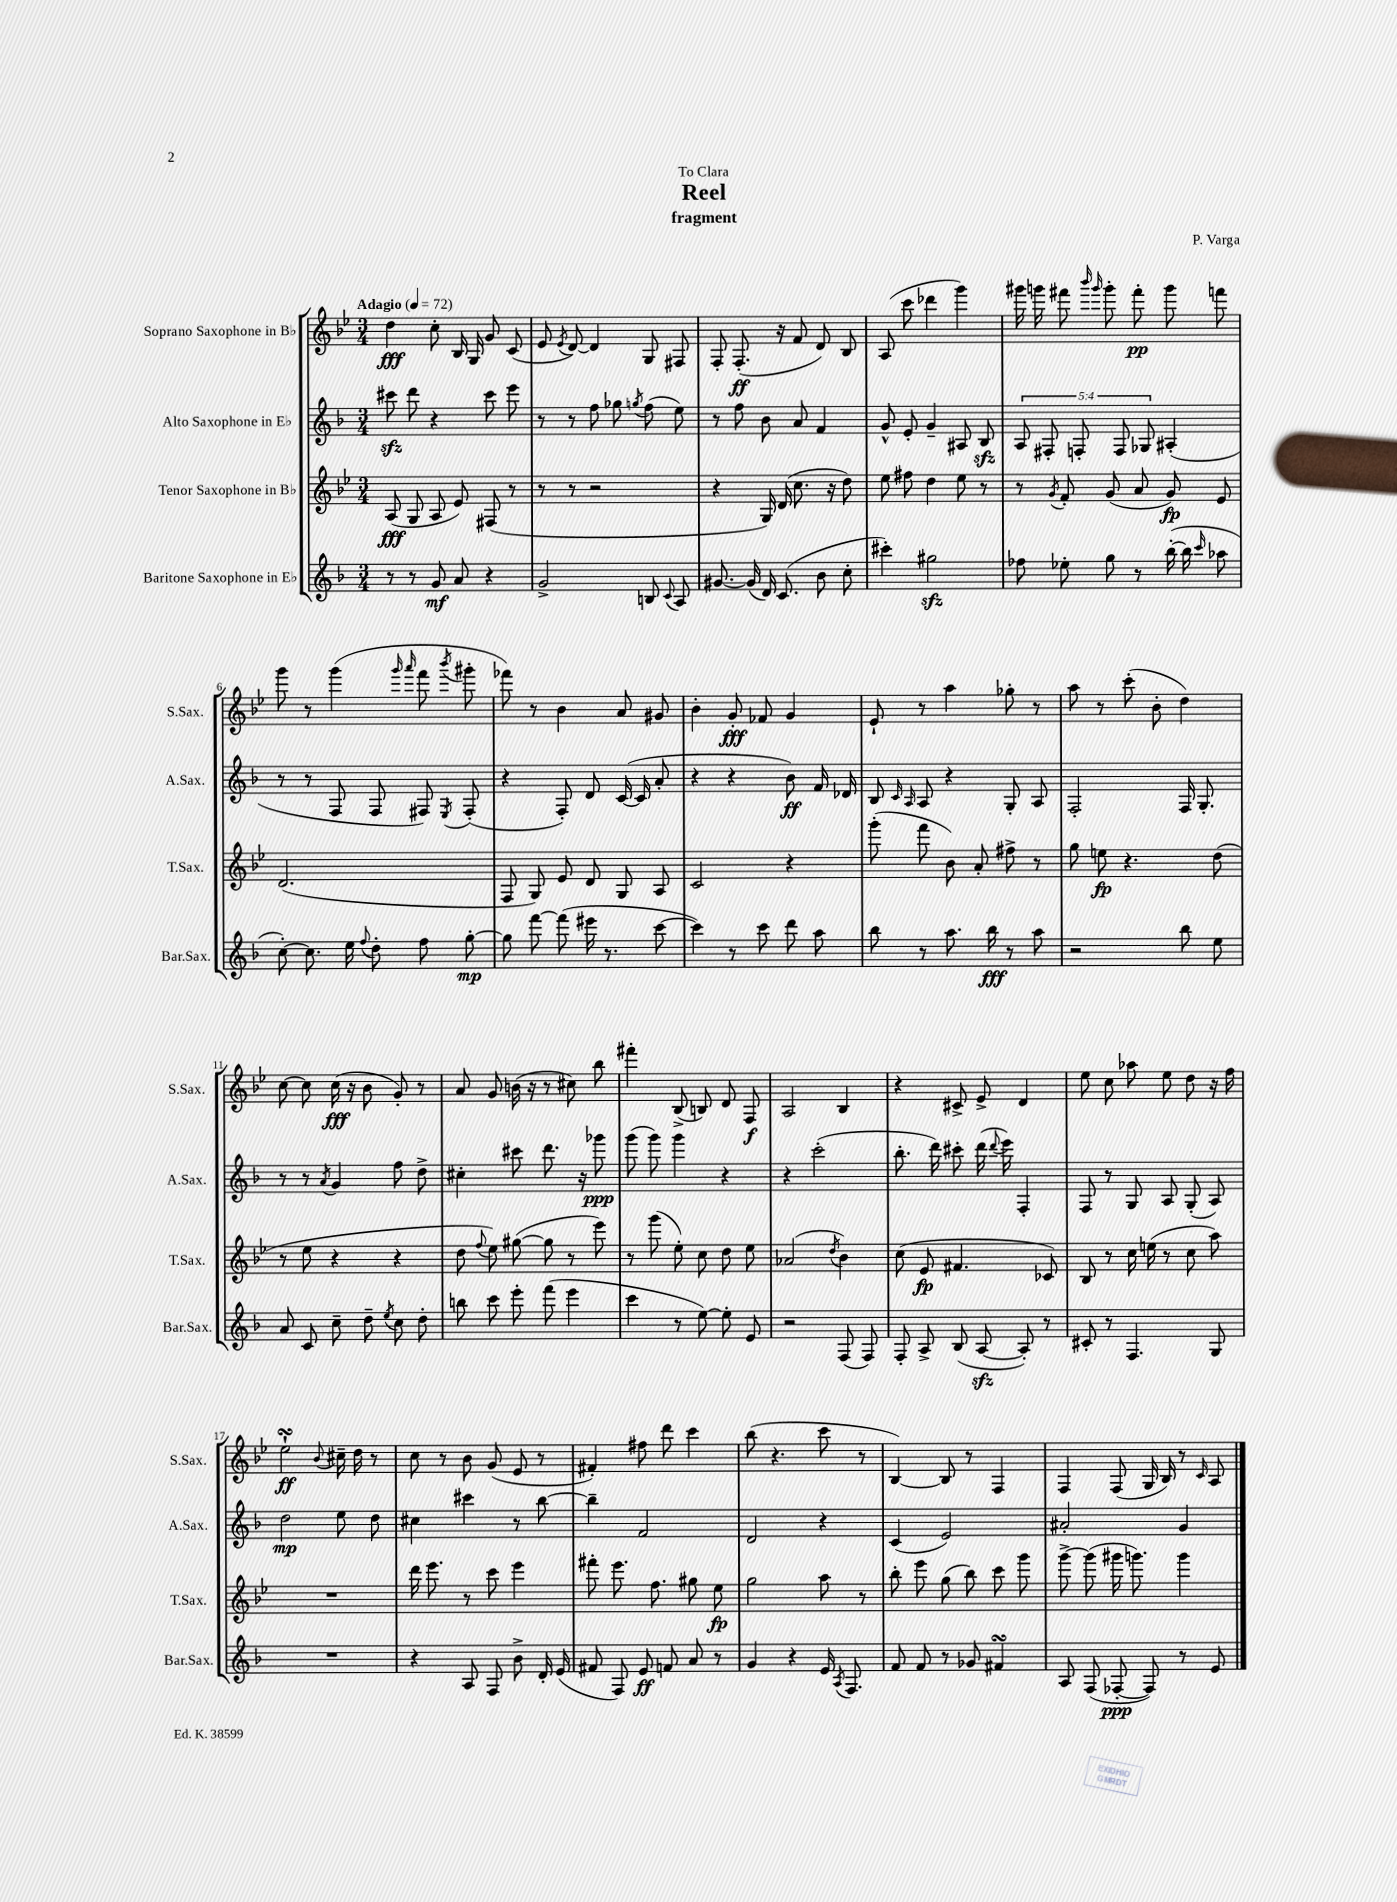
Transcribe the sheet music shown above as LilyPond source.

\header { title = "Reel" composer = "P. Varga" subtitle = "fragment" dedication = "To Clara" }
<<
\new StaffGroup <<
\new Staff = "s0" \with { instrumentName = "Soprano Saxophone in Bb" shortInstrumentName = "S.Sax." } {
    \clef treble \key bes \major \numericTimeSignature \time 3/4 \tempo "Adagio" 4 = 72
    \autoBeamOff d''4\fff c''8-. bes16 g16 g'8 c'8( |
    ees'8 \acciaccatura { ees'8 } d'8~) d'4 g8 fis8 |
    f8-. f8.-.\ff( r16 f'8 d'8) bes8 |
    a8( c'''8 des'''4 g'''4) |
    gis'''16 g'''16 fis'''8 \grace { bes'''16 g'''16 } g'''8-. fis'''8-.\pp g'''8 f'''8 |
    g'''8 r8 g'''4( \grace { g'''16 a'''16 } f'''8 \acciaccatura { bes'''8 } gis'''8-. |
    fes'''8) r8 bes'4 a'8 gis'8 |
    bes'4-. g'8-.\fff fes'8 g'4 |
    ees'8-! r8 a''4 ges''8-. r8 |
    a''8 r8 c'''8-.( bes'8-. d''4) |
    c''8~ c''8 c''16\fff( r16 bes'8 g'8-.) r8 |
    a'8 g'8 b'16( r16 r8 cis''8) bes''8 |
    fis'''4-. bes8->( b8) d'8 f8\f |
    a2 bes4 |
    r4 cis'8-> ees'8-> d'4 |
    ees''8 c''8 aes''8 ees''8 d''8 r16 f''16 |
    ees''2-!\turn\ff \appoggiatura { bes'8 } cis''16-- d''16 r8 |
    c''8 r8 bes'8 g'8( ees'8 r8 |
    fis'4-.) fis''8 d'''8 c'''4 |
    bes''8( r4. c'''8 r8 |
    bes4~) bes8 r8 f4 |
    f4 f8( g16 bes16) r8 \grace { c'16 } a8 \bar "|." |
}
\new Staff = "s1" \with { instrumentName = "Alto Saxophone in Eb" shortInstrumentName = "A.Sax." } {
    \clef treble \key f \major \numericTimeSignature \time 3/4 \override Staff.TupletNumber.text = #tuplet-number::calc-fraction-text
    \autoBeamOff cis'''8\sfz d'''8 r4 cis'''8 e'''8 |
    r8 r8 f''8 ges''8 \acciaccatura { g''8 } f''8( e''8) |
    r8 f''8 bes'8 a'8 f'4 |
    g'8-^ e'8-. g'4-- ais8 bes8\sfz |
    \tuplet 5/4 { a8 fis8-. f8-. f8 ges8 } ais4-.( |
    r8 r8 f8 f8 fis8) \acciaccatura { e8 } fis8-.( |
    r4 f8-.) d'8 c'16~( c'16 a'8-. |
    r4 r4 bes'8\ff) f'16 des'16 |
    bes8 \grace { c'16 a16 } a8 r4 g8-. a8 |
    f2-. f16 g8.-. |
    r8 r8 \acciaccatura { a'8 } g'4 f''8 d''8-> |
    cis''4-. cis'''8 d'''8. r16 ges'''8\ppp |
    g'''8( g'''8) g'''4 r4 |
    r4 c'''2-.( |
    bes''8.-. d'''16) cis'''8-. d'''16( \appoggiatura { d'''8 } e'''16) f4-. |
    f8 r8 g8 a8 g8-.( a8) |
    d''2\mp e''8 d''8 |
    cis''4 cis'''4 r8 bes''8~ |
    bes''4-- f'2 |
    d'2 r4 |
    c'4( e'2) |
    ais'2-. g'4 \bar "|." |
}
\new Staff = "s2" \with { instrumentName = "Tenor Saxophone in Bb" shortInstrumentName = "T.Sax." } {
    \clef treble \key bes \major \numericTimeSignature \time 3/4
    \autoBeamOff a8\fff( g8 a8 ees'8) fis8( r8 |
    r8 r8 r2 |
    r4 g16) d'16( c''8. r16 d''8) |
    ees''8 fis''8 d''4 ees''8 r8 |
    r8 \acciaccatura { g'8 } f'8-. g'8( a'8 g'8\fp) ees'8 |
    d'2.( |
    f8 g8) ees'8 d'8 g8 a8 |
    c'2 r4 |
    g'''8-.( f'''8 bes'8) a'8-. fis''8-> r8 |
    g''8 e''8\fp r4. d''8( |
    r8 ees''8 r4 r4 |
    d''8 \appoggiatura { f''8 } ees''8) gis''8~( gis''8 r8 ees'''8) |
    r8 g'''8( ees''8-.) c''8 d''8 ees''8 |
    aes'2( \acciaccatura { d''8 } bes'4) |
    c''8( ees'8\fp fis'4. ces'8) |
    bes8 r8 c''16 e''16( r8 c''8 a''8) |
    R2. |
    d'''16 ees'''8. r8 c'''8 ees'''4 |
    fis'''8-. ees'''8. f''8. gis''8 ees''8\fp |
    g''2 a''8 r8 |
    bes''8-. ees'''8 g''8( bes''8) c'''8 g'''8 |
    g'''8~-> g'''8( gis'''16 g'''8.) g'''4 \bar "|." |
}
\new Staff = "s3" \with { instrumentName = "Baritone Saxophone in Eb" shortInstrumentName = "Bar.Sax." } {
    \clef treble \key f \major \numericTimeSignature \time 3/4
    \autoBeamOff r8 r8 g'8\mf a'8 r4 |
    g'2-> b8 \appoggiatura { c'8 } a8 |
    gis'8.~ gis'16( d'16) c'8.( bes'8 c''8-. |
    cis'''4-.) gis''2\sfz |
    fes''8 ees''8-. g''8 r8 bes''16~-.( bes''16 \grace { c'''16 } aes''8 |
    c''8~-.) c''8. e''16 \appoggiatura { f''8 } d''8-. f''8 g''8~-.\mp |
    g''8 f'''8~ f'''8( eis'''16 r8. c'''8~ |
    c'''4) r8 c'''8 d'''8 a''8 |
    bes''8 r8 a''8. bes''16\fff r8 a''8 |
    r2 bes''8 e''8 |
    a'8 c'8 c''8-- d''8-- \acciaccatura { e''8 } c''8 d''8-. |
    b''8 c'''8 e'''8-. f'''8( e'''4 |
    c'''4 r8 e''8~) e''8-. e'8 |
    r2 f8( f8) |
    f8-. a8-> bes8( a8~\sfz a8-.) r8 |
    cis'8-. r8 f4. g8 |
    R2. |
    r4 a8 f8 bes'8-> d'16-. e'16( |
    fis'8 f8) e'8\ff f'8 a'8 r8 |
    g'4 r4 e'16 \acciaccatura { a8 } f8. |
    f'8 f'8 r8 ges'8 fis'4\turn |
    a8 f8( fes8~-.\ppp fes8) r8 e'8 \bar "|." |
}
>>
>>
